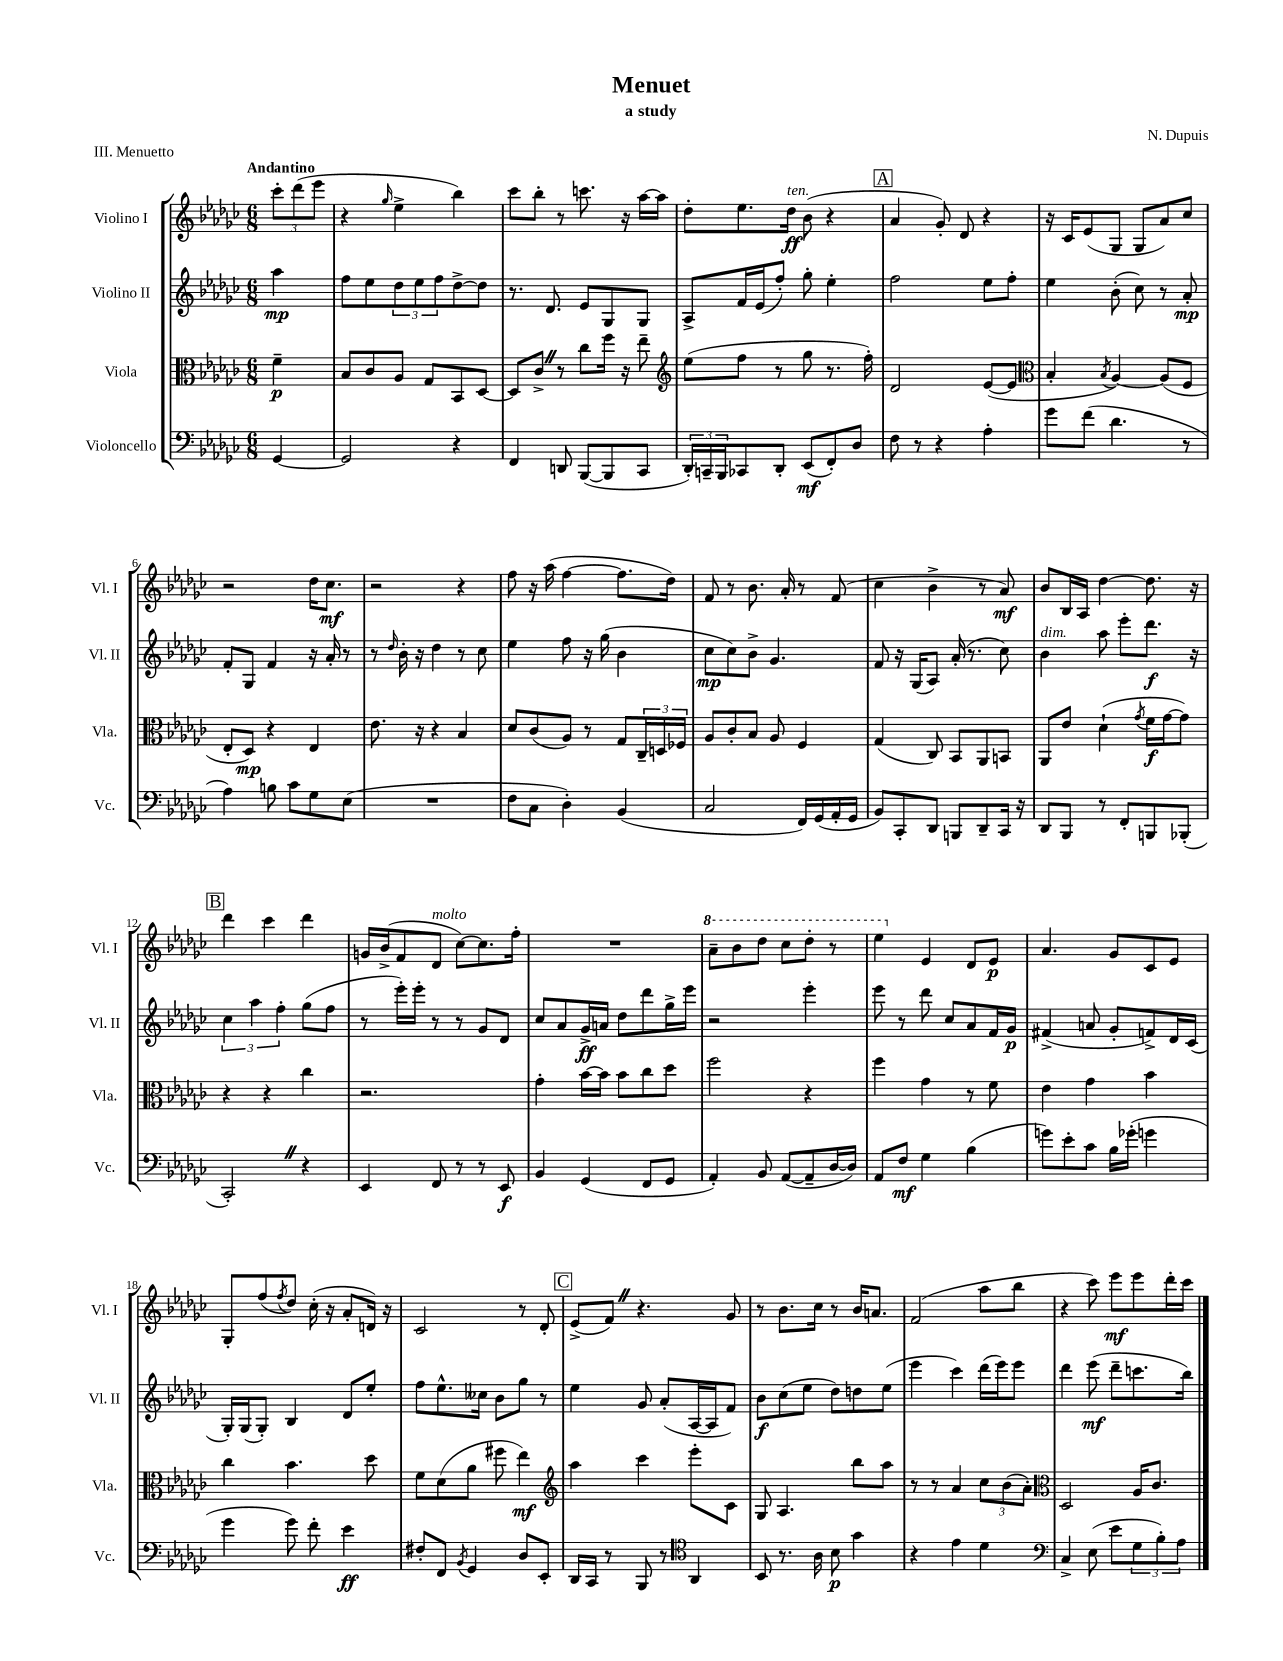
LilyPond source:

\header { title = "Menuet" composer = "N. Dupuis" subtitle = "a study" piece = "III. Menuetto" }
<<
\new StaffGroup <<
\new Staff = "s0" \with { instrumentName = "Violino I" shortInstrumentName = "Vl. I" } {
    \clef treble \key ges \major \numericTimeSignature \time 6/8 \partial 4 \tempo "Andantino"
    \tuplet 3/2 { ces'''8-. des'''8( ees'''8 } |
    r4 \grace { ges''16 } ees''4-> bes''4) |
    ces'''8 bes''8-. r8 c'''8. r16 aes''16~ aes''16 |
    des''8-. ees''8. des''16\ff^\markup { \italic "ten." } bes'8( r4 |
    \mark \markup { \box "A" } aes'4 ges'8-.) des'8 r4 |
    r16 ces'16 ees'8( ges8 ges8 aes'8) ces''8 |
    r2 des''16 ces''8.\mf |
    r2 r4 |
    f''8 r16 aes''16( f''4~ f''8. des''16) |
    f'8 r8 bes'8. aes'16-. r8 f'8( |
    ces''4 bes'4-> r8 aes'8\mf) |
    bes'8 bes16 aes16 des''4~ des''8. r16 |
    \mark \markup { \box "B" } des'''4 ces'''4 des'''4 |
    g'16 bes'16->( f'8 des'8^\markup { \italic "molto" } ces''8~) ces''8. f''16-. |
    R2. |
    \ottava #1 aes''8-- bes''8 des'''8 ces'''8 des'''8-. r8 |
    ees'''4 \ottava #0 ees'4 des'8 ees'8\p |
    aes'4. ges'8 ces'8 ees'8 |
    ges8-. f''8( \acciaccatura { f''8 } des''8) ces''16-.( r16 aes'8-. d'16) r16 |
    ces'2 r8 des'8-. |
    \mark \markup { \box "C" } ees'8->( f'8) \once \override BreathingSign.text = \markup { \musicglyph "scripts.caesura.straight" } \breathe r4. ges'8 |
    r8 bes'8. ces''16 r8 bes'16 a'8. |
    f'2( aes''8 bes''8 |
    r4 ces'''8) ees'''8\mf ees'''8 des'''16-. ces'''16 \bar "|." |
}
\new Staff = "s1" \with { instrumentName = "Violino II" shortInstrumentName = "Vl. II" } {
    \clef treble \key ges \major \numericTimeSignature \time 6/8 \partial 4
    aes''4\mp |
    f''8 ees''8 \tuplet 3/2 { des''8 ees''8 f''8 } des''8~-> des''8 |
    r8. des'8. ees'8 ges8 ges8 |
    aes8-> f'16 ees'16( f''8-.) ges''8-. ees''4-. |
    \mark \markup { \box "A" } f''2 ees''8 f''8-. |
    ees''4 bes'8-.( ces''8) r8 aes'8-.\mp |
    f'8-. ges8 f'4 r16 aes'16-. r8 |
    r8 \grace { des''16 } bes'16-. r16 des''4 r8 ces''8 |
    ees''4 f''8 r16 ges''16( bes'4 |
    ces''8\mp ces''8) bes'8-> ges'4. |
    f'8 r16 ges16( aes8) aes'16-.( r8. ces''8) |
    bes'4^\markup { \italic "dim." } aes''8 ees'''8-. des'''8.\f r16 |
    \mark \markup { \box "B" } \tuplet 3/2 { ces''4 aes''4 f''4-. } ges''8( f''8 |
    r8 ees'''16-.) ees'''16-. r8 r8 ges'8 des'8 |
    ces''8 aes'8 ges'16->\ff a'16 des''8 des'''8 ges''16-> ees'''16 |
    r2 ees'''4-. |
    ees'''8 r8 des'''8 ces''8 aes'8 f'16 ges'16\p |
    fis'4->( a'8 ges'8-. f'8->) des'16 ces'16( |
    ges16-.) ges16( ges8-.) bes4 des'8 ees''8-. |
    f''8 ees''8.-^ ceses''16 bes'8 ges''8 r8 |
    \mark \markup { \box "C" } ees''4 ges'8 aes'8-.( aes16~ aes16 f'8) |
    bes'8\f ces''8( ees''8 des''8) d''8 ees''8( |
    ees'''4 ces'''4) des'''16( ees'''16) ees'''8 |
    des'''4 ees'''8\mf( des'''8-- c'''8. bes''16) \bar "|." |
}
\new Staff = "s2" \with { instrumentName = "Viola" shortInstrumentName = "Vla." } {
    \clef alto \key ges \major \numericTimeSignature \time 6/8 \partial 4
    f'4--\p |
    bes8 ces'8 aes8 ges8 bes,8 des8~ |
    des8 ces'8-> \once \override BreathingSign.text = \markup { \musicglyph "scripts.caesura.straight" } \breathe r8 ces''8 f''16 r16 ees''8-- |
    \clef treble ees''8( f''8 r8 ges''8 r8. f''16-.) |
    \mark \markup { \box "A" } des'2 ees'8~( ees'8 |
    \clef alto bes4-. \acciaccatura { bes8 } aes4~) aes8( f8 |
    ees8-. des8\mp) r4 ees4 |
    ees'8. r16 r4 bes4 |
    des'8 ces'8( aes8) r8 ges8 \tuplet 3/2 { ces16-- d16 fes16 } |
    aes8 ces'8-. bes8 aes8 f4 |
    ges4( ces8) bes,8 aes,8 b,8 |
    aes,8 ees'8 des'4-!( \acciaccatura { ges'8 } f'16\f ges'16~ ges'8) |
    \mark \markup { \box "B" } r4 r4 ces''4 |
    r2. |
    ges'4-. bes'16~ bes'16 bes'8 ces''8 des''8 |
    f''2 r4 |
    f''4 ges'4 r8 f'8 |
    ees'4 ges'4 bes'4 |
    ces''4 bes'4. des''8 |
    f'8 des'8( aes'8 fis''8 ees''4\mf) |
    \mark \markup { \box "C" } \clef treble aes''4 ces'''4 ees'''8-. ces'8 |
    ges8 aes4. bes''8 aes''8 |
    r8 r8 aes'4 \tuplet 3/2 { ces''8 bes'8( aes'8-.) } |
    \clef alto des2 aes16 ces'8. \bar "|." |
}
\new Staff = "s3" \with { instrumentName = "Violoncello" shortInstrumentName = "Vc." } {
    \clef bass \key ges \major \numericTimeSignature \time 6/8 \partial 4
    ges,4~ |
    ges,2 r4 |
    f,4 d,8 bes,,8~( bes,,8 ces,8 |
    \tuplet 3/2 { des,16-.) c,16-- bes,,16 } ces,8 des,8-. ees,8\mf( f,8-.) des8 |
    \mark \markup { \box "A" } f8 r8 r4 aes4-. |
    ges'8 f'8( des'4. r8 |
    aes4) b8 ces'8 ges8 ees8( |
    R2. |
    f8 ces8 des4-.) bes,4( |
    ces2 f,16) ges,16( aes,16-. ges,16 |
    bes,8) ces,8-. des,8 b,,8 des,8-- ces,16 r16 |
    des,8 bes,,8 r8 f,8-. b,,8 bes,,8-.( |
    \mark \markup { \box "B" } ces,2-.) \once \override BreathingSign.text = \markup { \musicglyph "scripts.caesura.straight" } \breathe r4 |
    ees,4 f,8 r8 r8 ees,8\f |
    bes,4 ges,4( f,8 ges,8 |
    aes,4-.) bes,8 aes,8~( aes,8-- des16~ des16) |
    aes,8 f8\mf ges4 bes4( |
    g'8) ees'8-. ces'8 bes16 ges'16-.( g'4 |
    ges'4 ges'8) f'8-. ees'4\ff |
    fis8-. f,8 \acciaccatura { bes,8 } ges,4 des8 ees,8-. |
    \mark \markup { \box "C" } des,16 ces,16 r8 bes,,8 r8 \clef tenor aes,4 |
    bes,8 r8. aes16 bes8\p ges'4 |
    r4 ees'4 des'4 |
    \clef bass ces4-> ees8( ees'8 \tuplet 3/2 { ges8 bes8-.) aes8 } \bar "|." |
}
>>
>>
